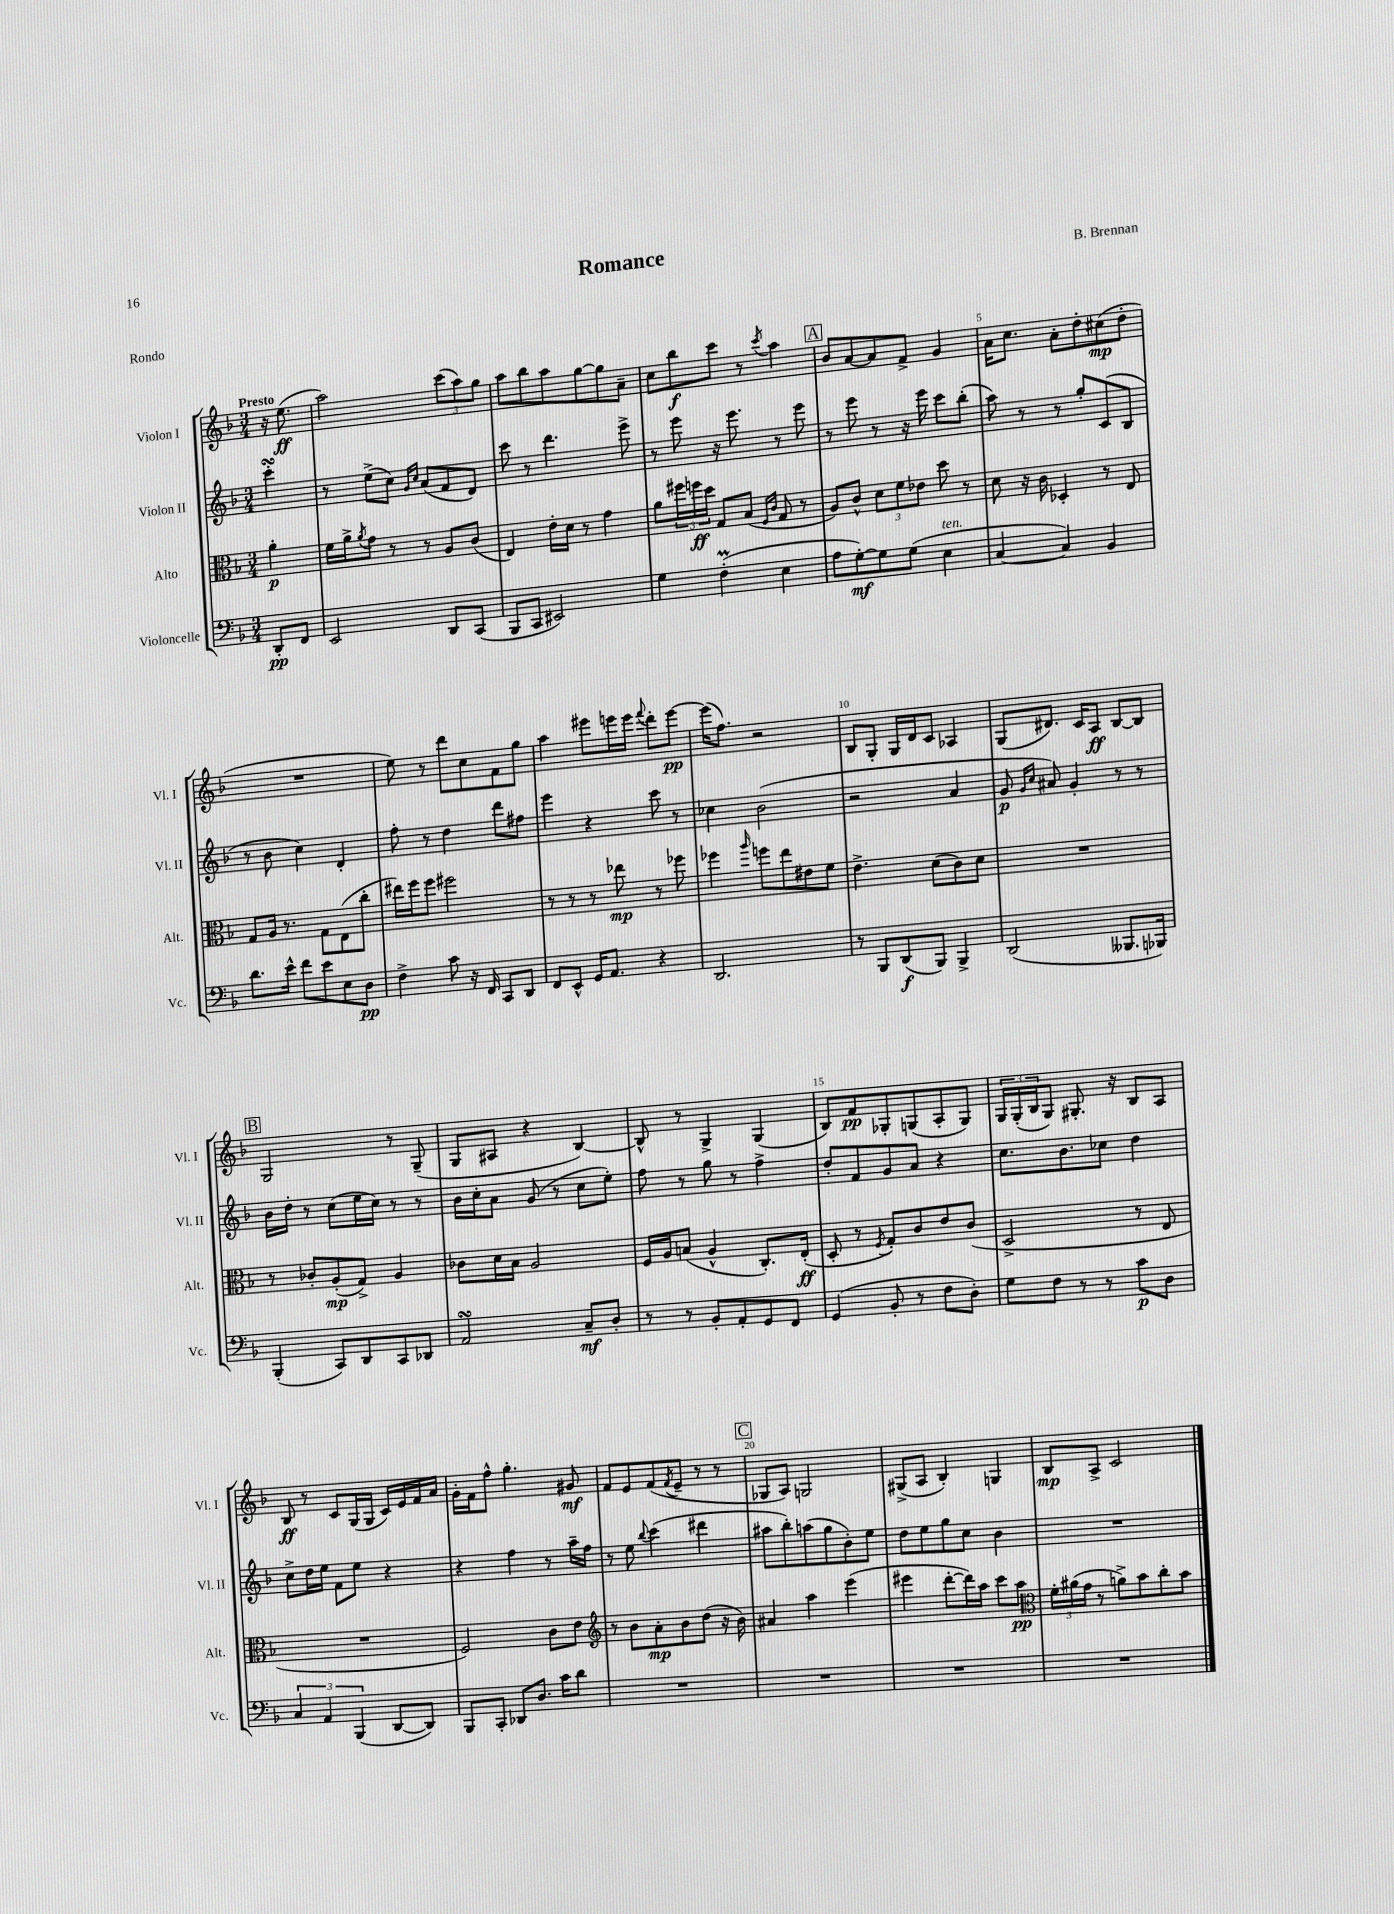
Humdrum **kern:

**kern	**kern	**kern	**kern
*staff4	*staff3	*staff2	*staff1
*clefF4	*clefC3	*clefG2	*clefG2
*k[b-]	*k[b-]	*k[b-]	*k[b-]
*M3/4	*M3/4	*M3/4	*M3/4
8DD'	4a'	4ccc'	16r
.	.	.	(8.ee
8FF	.	.	.
=	=	=	=
2EE	16f	8r	2aa)
.	16a^	.	.
.	8qa	.	.
.	8g	(8ee^	.
.	8r	8cc)	.
.	.	16qqg	.
.	.	16qqcc	.
.	8r	(8a	.
8DD	8A	8f	(12ccc
.	.	.	12aa)
(8CC	(8c	8d)	.
.	.	.	12gg
=	=	=	=
8BBB-	4E)	8ccc	8aa
8CC	.	8r	8bb-
2EE#)	16e'	4.ddd	8aa
.	16d	.	.
.	8r	.	[8gg
.	4g	.	8gg]
.	.	8eee^	8a~
=	=	=	=
4G	8a	8r	8cc
.	24ff#	8eee	8bb-
.	24ff	.	.
.	24dd	.	.
(4F'	8G	16r	8ccc
.	.	8.eee	.
.	(8B-	.	8r
.	16qqF	.	.
.	16qqc	.	8qccc
4E	8G	8r	4aa
.	8r	8eee	.
=	=	=	=
8A	8A)	8r	8b-
[8G')	8c^^	8eee	[8a
8G]	12d	8r	8a]
.	12f	.	.
(8G	.	16r	8f^
.	12e-	.	.
.	.	16eee	.
4E	8dd	8ccc	4g
.	8r	(8bb-'	.
=	=	=	=
[4C	8d	8aa)	16a
.	.	.	8.cc
.	16r	8r	.
.	16c	.	.
4C])	4D-'	8r	8a'
.	.	8gg'	8dd'
4BB-	8r	(8c	(8cc#
.	8E	8B-	8dd'
=	=	=	=
8.d	8G	8r	2.r
.	16A	8b-	.
16e^^	8.r	.	.
8f	.	4cc)	.
8e	8G	.	.
8E	(8E	4d'	.
8D	8cc'	.	.
=	=	=	=
4F^	16ee#)	8ff'	8ee)
.	16ff	.	.
.	8ff	8r	8r
8c	2ff#	4dd	8ddd
16r	.	.	8cc
16FF	.	.	.
8CC	.	8ddd	8f
8DD	.	8ff#	8gg
=	=	=	=
8FF	8r	4eee	4aa
8EE^^	8r	.	.
16GG	8r	4r	8eee#
8.AA	.	.	.
.	8ee-	.	16eee
.	.	.	16eee
.	.	.	8qqfff
4r	8r	8ccc	8ddd'
.	8ff-	8r	[8eee
=	=	=	=
2.DD	4ff-	4cc-	(16eee]
.	.	.	8.ff)
.	16qqaa	.	.
.	8ff	(2b-	2r
.	8ee	.	.
.	8e#	.	.
.	8f	.	.
=	=	=	=
8r	4.e^	2r	8B-
8BBB-	.	.	8G'
(8DD	.	.	16G
.	.	.	16d
8BBB-)	(8d	.	8c
4BBB-^	8c)	4a	4A-
.	8d	.	.
=	=	=	=
(2DD	2.r	8g	(8G
.	.	16qqg	.
.	.	16qqcc	.
.	.	8a#)	8.d#)
.	.	4g'	.
.	.	.	16c
.	.	.	8A
8.BBB--	.	8r	[8B-
.	.	8r	8B-]
16BBB-)	.	.	.
=	=	=	=
(4BBB-'	8r	16b-	2G
.	.	16dd'	.
.	8c-'	8r	.
8CC)	(8A'	(8cc	.
8DD	8G^)	16ee	.
.	.	16cc)	.
8CC	4A	8r	8r
8DD-	.	8r	(8G~
=	=	=	=
2AA	8c-	16b-	8G
.	.	16cc'	.
.	16d	8a	8A#
.	16B-	.	.
.	2A	(8g	4r
.	.	8r	.
8C~	.	8cc	[4B-)
8D'	.	8ee')	.
=	=	=	=
8r	16F	8ff	8B-^^]
.	16A	.	.
8r	(8B	8r	8r
8BB-'	4A^^	8gg	4G^
8AA'	.	8r	.
8GG	8.C')	4ff^	(4G
8FF	.	.	.
.	(16E'	.	.
=	=	=	=
(4GG	8D'	8dd'	8B-)
.	8r	8f	8f
.	8qF	.	.
8BB-'	8G')	8g	8G-'
8r	8c	8a	(8G
8F	8e	4r	8A'
8D')	(8c	.	8G)
=	=	=	=
8G	2D^	8.cc	24G
.	.	.	(24G'
.	.	.	24B-
8F	.	.	8G)
.	.	8.b-	.
8r	.	.	8.G#'
8r	.	8cc-	.
.	.	.	16r
8c	8r	4dd	8B-
8D	8E	.	8A
=	=	=	=
6C	2.r	8cc^	8B-
.	.	16dd	8r
6AA	.	.	.
.	.	16ee	.
.	.	8f	8c
(6BBB-	.	.	.
.	.	8ee	(16G
.	.	.	16G
[8DD	.	4r	16c)
.	.	.	16e
8DD])	.	.	16f
.	.	.	16a
=	=	=	=
8BBB-	2F)	4r	16g'
.	.	.	16f
8CC'	.	.	8ff^^
8DD-	.	4ff	4.gg'
8.D	.	.	.
.	8c	8r	.
16c	.	.	.
8d	8e	16aa~	8g#
.	.	16ff	.
=	=	=	=
*	*clefG2	*	*
2.r	8r	8r	8f
.	8b-	8ee	8e
.	.	8qqbb-	.
.	8a'	(4ccc	(8f
.	.	.	8qf
.	8b-	.	8e~
.	(8dd	4ddd#	8r
.	16r	.	8r
.	16b-)	.	.
=	=	=	=
2.r	4a#	8aa#	8G-
.	.	8bb-')	8A)
.	4aa	(8aa	2G
.	.	8gg	.
.	(4eee	8b-')	.
.	.	8ee	.
=	=	=	=
2.r	4eee#	8dd	(8G#^
.	.	8ee	8A
.	[8ddd'	8gg	4B-')
.	16ddd])	8cc	.
.	16aa	.	.
.	8ccc	4b-	4G
.	8aa	.	.
=	=	=	=
*	*clefC3	*	*
2.r	24f'	2.r	8B-
.	(24a#	.	.
.	24g	.	.
.	8r	.	8A^
.	8a^)	.	2c
.	8b-	.	.
.	8cc'	.	.
.	8b-	.	.
==	==	==	==
*-	*-	*-	*-
